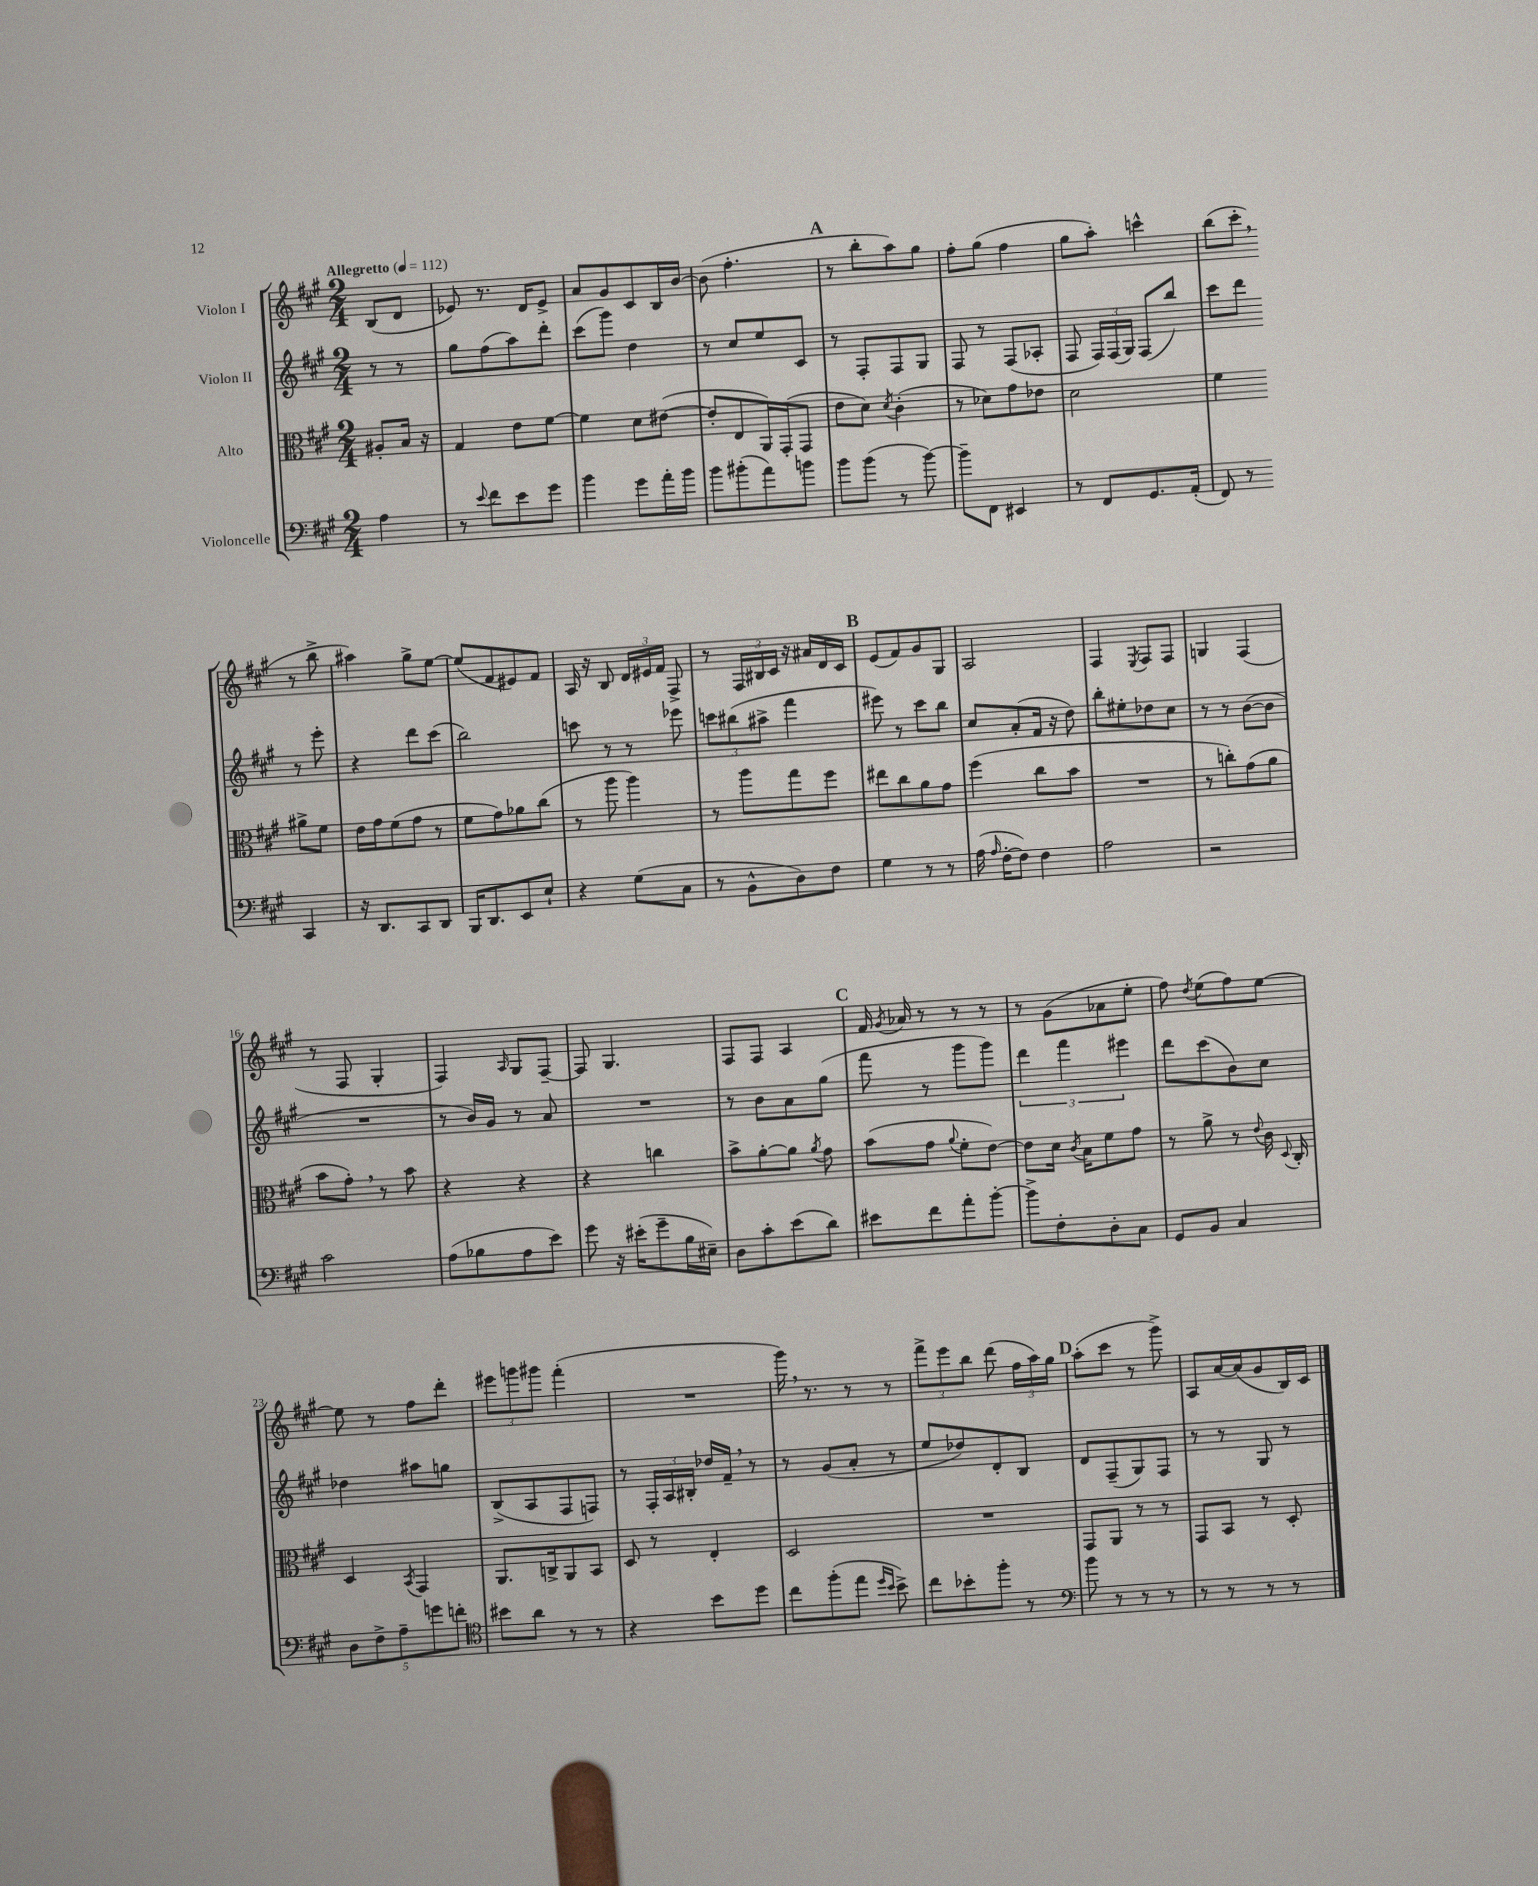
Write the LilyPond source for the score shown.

<<
\new StaffGroup <<
\new Staff = "s0" \with { instrumentName = "Violon I" } {
    \clef treble \key a \major \numericTimeSignature \time 2/4 \partial 4 \tempo "Allegretto" 4 = 112
    \autoBeamOff b8[( d'8] |
    ees'8) r8. d'16[ ees'8]-> |
    a'8[ gis'8 cis'8 b16 b'16]~ |
    b'8( fis''4.-. |
    \mark \markup { \bold "A" } r8 b''8[-. a''8) gis''8] |
    fis''8[-. gis''8]( fis''4 |
    gis''8[ a''8]-.) c'''4-^ |
    b''8[( cis'''8]-. \breathe r8 b''8-> |
    ais''4) gis''8[-> e''8]~ |
    e''8[( fis'8 eis'8) fis'8] |
    a16 r16 b8 \tuplet 3/2 { d'16[ eis'16 fis'16] } fis8-> |
    r8 \tuplet 3/2 { fis16[ bis16 cis'16] } r16 ais'16[ d'16 cis'16] |
    \mark \markup { \bold "B" } e'8[( fis'8) gis'8 gis8] |
    a2 |
    fis4 \acciaccatura { e8 } fis8[ fis8] |
    g4 fis4( |
    r8 fis8 gis4-. |
    fis4) \grace { a16 } gis8[ fis8]~-- |
    fis8 gis4. |
    fis8[ fis8] a4 |
    \mark \markup { \bold "C" } fis'16 \acciaccatura { gis'8 } aes'16 r8 r8 r8 |
    r8 gis'8[( aes'8 e''8]-. |
    fis''8) \acciaccatura { d''8 } e''8[( fis''8) e''8]~ |
    e''8 r8 fis''8[ d'''8]-. |
    \tuplet 3/2 { eis'''8[ g'''8 gis'''8] } fis'''4-.( |
    R2 |
    gis'''16) \breathe r8. r8 r8 |
    \tuplet 3/2 { fis'''8[-> e'''8 b''8] } d'''8( \tuplet 3/2 { fis''16[ a''16) gis''16] } |
    \mark \markup { \bold "D" } a''8[-.( cis'''8] r8 gis'''8->) |
    a8[ a'16~ a'16( gis'8 b16) cis'16] \bar "|." |
}
\new Staff = "s1" \with { instrumentName = "Violon II" } {
    \clef treble \key a \major \numericTimeSignature \time 2/4 \partial 4
    \autoBeamOff r8 r8 |
    gis''8[ fis''8( a''8) d'''8]-. |
    cis'''8[( gis'''8]) d''4 |
    r8 cis''8[ e''8 cis'8] |
    \mark \markup { \bold "A" } r8 fis8[-. fis8 gis8] |
    fis8 r8 fis8[( aes8]-. |
    fis8 \tuplet 3/2 { fis16[) fis16( gis16]) } fis8[( b''8]) |
    cis'''8[ d'''8] r8 e'''8-. |
    r4 d'''8[ cis'''8]( |
    b''2) |
    c'''8 r8 r8 ees'''8 |
    \tuplet 3/2 { c'''8[ bis''8( ais''8]-> } fis'''4 |
    \mark \markup { \bold "B" } eis'''8) r8 cis'''8[ b''8] |
    cis''8[ a'8-.( fis'16] r16 d''8) |
    b''8[-. eis''8-. des''8 cis''8] |
    r8 r8 b'8[~( b'8] |
    R2 |
    r8 b'16[) gis'16] r8 a'8 |
    R2 |
    r8 b'8[ a'8 gis''8]( |
    \mark \markup { \bold "C" } fis'''8 r8 gis'''8[ gis'''8]) |
    \tuplet 3/2 { d'''4 fis'''4 eis'''4 } |
    d'''8[ cis'''8( b'8) cis''8] |
    des''4 ais''8[ g''8] |
    b8[->( a8 fis8 f8]) |
    r8 \tuplet 3/2 { fis16[-. a16 bis16]-. } des''16[ fis'16]-- \breathe r8 |
    r8 gis'8[( a'8]-. r8 |
    e''8[ des''8) d'8-. b8] |
    \mark \markup { \bold "D" } d'8[ fis8--( gis8) fis8] |
    r8 r8 gis8 r8 \bar "|." |
}
\new Staff = "s2" \with { instrumentName = "Alto" } {
    \clef alto \key a \major \numericTimeSignature \time 2/4 \partial 4
    \autoBeamOff ais8[-. b16] r16 |
    gis4 e'8[ fis'8]~ |
    fis'4 d'8[ eis'8]~( |
    eis'8[-. e8 a,16) gis,16-.( gis,8] |
    \mark \markup { \bold "A" } e'8[ d'8]) \acciaccatura { d'8 } cis'4-.( |
    r8 des'8[) gis'8 ees'8] |
    d'2 |
    fis'4 ais'8[-> fis'8] |
    e'16[ gis'16 fis'8( gis'8] r8 |
    fis'8[ gis'8) aes'8 cis''8]( |
    r8 a''8 a''4) |
    r8 a''8[ gis''8 fis''8] |
    \mark \markup { \bold "B" } eis''8[ cis''8 a'8 gis'8] |
    fis''4( cis''8[ b'8] |
    R2 |
    r8 c''8[-.) gis'8( a'8] |
    b'8[ gis'8]-.) \breathe r8 b'8 |
    r4 r4 |
    r4 c''4 |
    b'8[-> a'8~-. a'8] \acciaccatura { a'8 } gis'8 |
    \mark \markup { \bold "C" } b'8[( gis'8] \appoggiatura { a'8 } fis'8[-. e'8]~) |
    e'8[ d'16] \acciaccatura { cis'8 } b16[ fis'8 gis'8] |
    r8 a'8-> r8 \appoggiatura { e'8 } cis'16 \appoggiatura { d8 } cis16-. |
    d4 \acciaccatura { b,8 } gis,4 |
    a,8.[ c16-> a,8 b,8] |
    d8 r8 e4-. |
    d2 |
    R2 |
    \mark \markup { \bold "D" } gis,8[ a,8] r8 r8 |
    gis,8[ b,8] r8 d8-. \bar "|." |
}
\new Staff = "s3" \with { instrumentName = "Violoncelle" } {
    \clef bass \key a \major \numericTimeSignature \time 2/4 \partial 4
    \autoBeamOff a4 |
    r8 \appoggiatura { e'8 } fis'8[ e'8 gis'8] |
    b'4 gis'8[ a'16-. b'16] |
    b'8[ bis'8-.( a'8) b'8] |
    \mark \markup { \bold "A" } b'8[ b'8]( r8 b'8~) |
    b'8[-- fis,8] eis,4 |
    r8 fis,8[ gis,8. a,16]-.( |
    fis,8) r8 cis,4 |
    r16 d,8.[ cis,8 d,8] |
    b,,16[ d,8. e,8 e8]-! |
    r4 gis8[( cis8] |
    r8 b,8[-^ d8) fis8] |
    \mark \markup { \bold "B" } gis4 r8 r8 |
    a16( \grace { a16 } fis16[~-. fis8]) fis4 |
    a2 |
    r2 |
    cis'2 |
    a8[( bes8 a8 e'8]) |
    gis'8 r16 eis'16[-.( gis'8-- b16 eis16]--) |
    d8[ cis'8-. e'8( d'8]) |
    \mark \markup { \bold "C" } eis'8[ fis'8 a'8-. b'8]~-. |
    b'8[-> fis8-. d8-. cis8] |
    gis,8[ b,8] cis4 |
    \tuplet 5/4 { d8[ fis8-> a8-- g'8 f'8]-. } |
    \clef tenor bis'8[ a'8] r8 r8 |
    r4 b'8[ d''8] |
    cis''8[ fis''8-.( e''8] \grace { d''16[ b'16] } b'8->) |
    cis''8[ bes'8-. fis''8]-. r8 |
    \mark \markup { \bold "D" } \clef bass b'8 r8 r8 r8 |
    r8 r8 r8 r8 \bar "|." |
}
>>
>>
